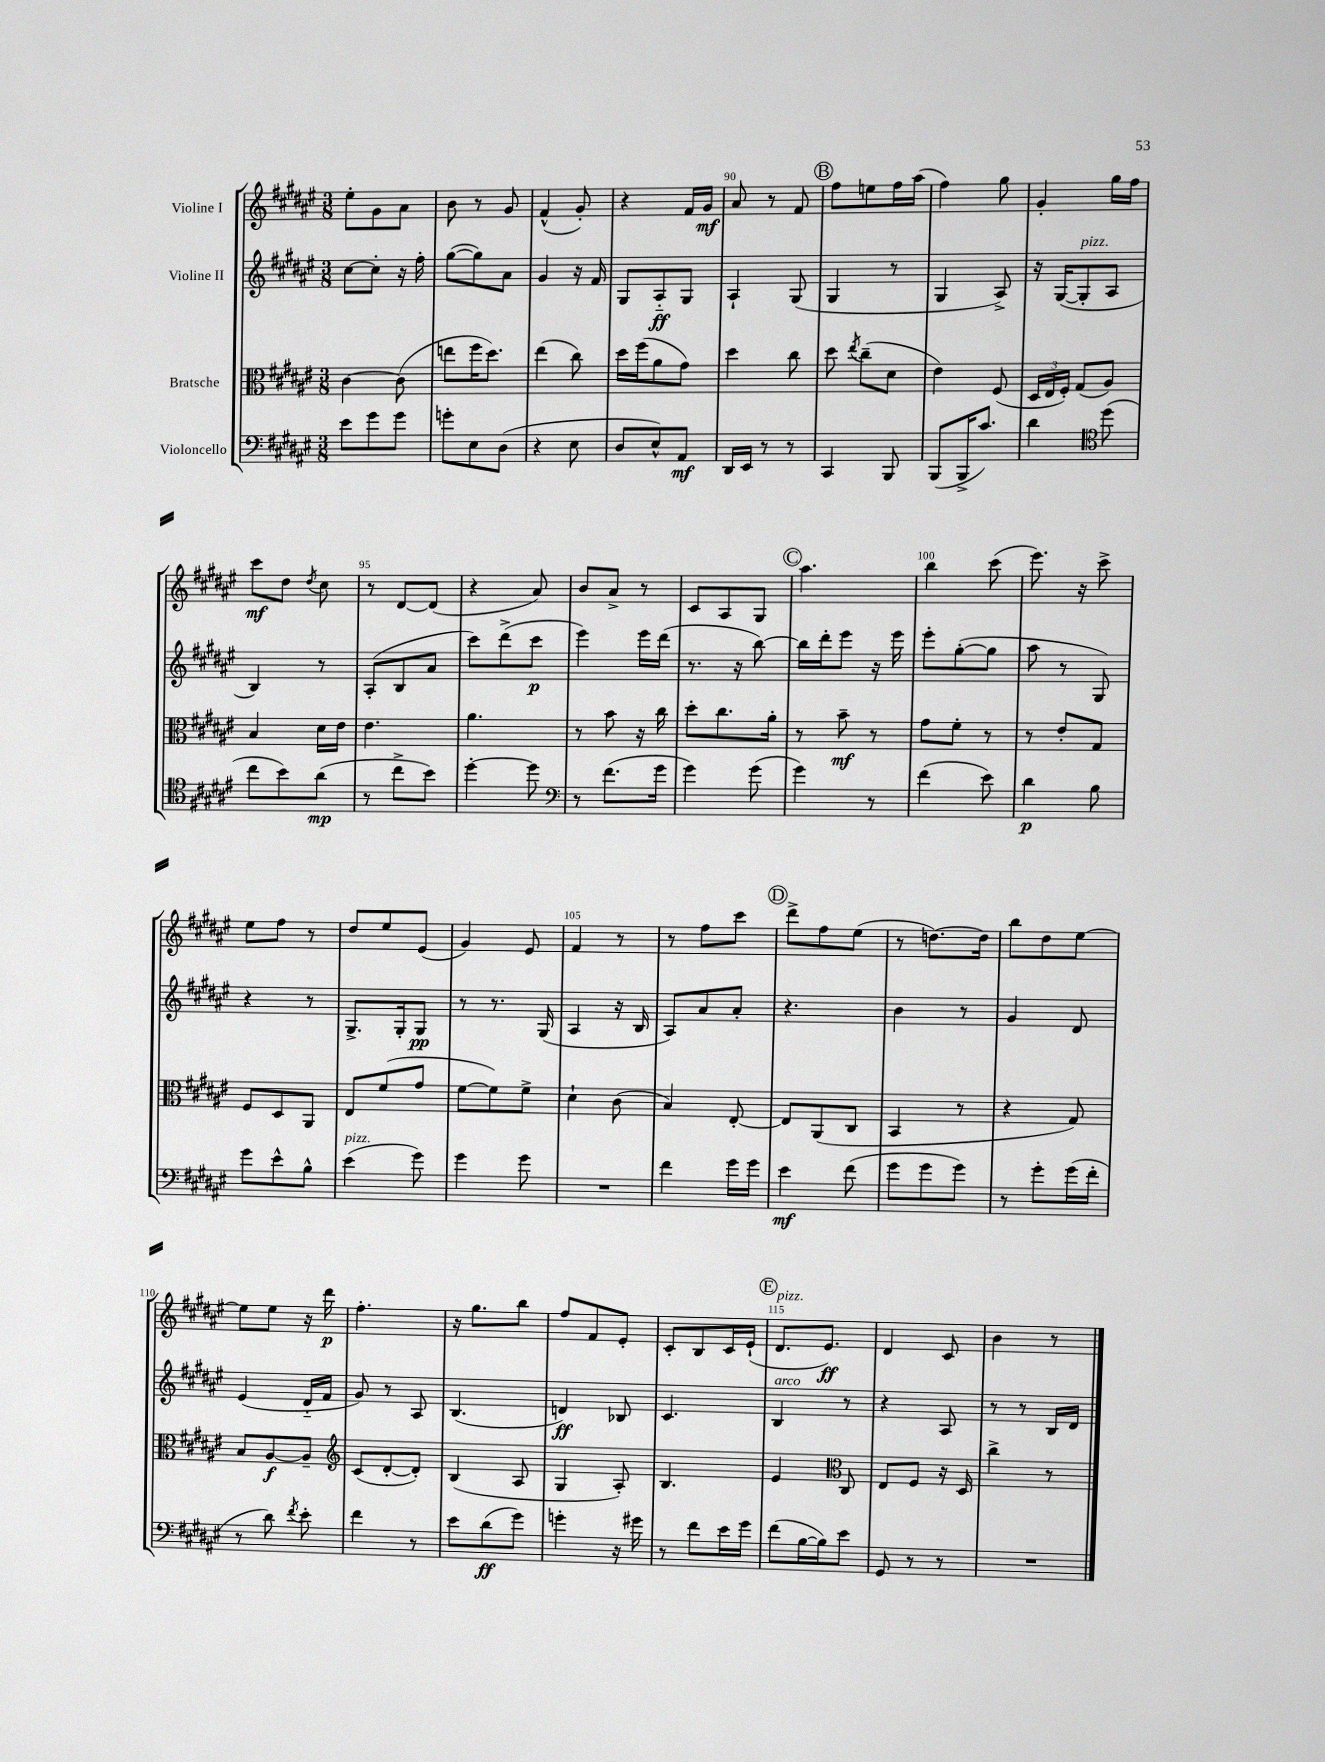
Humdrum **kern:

**kern	**dynam	**kern	**dynam	**kern	**dynam	**kern	**dynam
*part4	*part4	*part3	*part3	*part2	*part2	*part1	*part1
*staff4	*staff4	*staff3	*staff3	*staff2	*staff2	*staff1	*staff1
*I"Violoncello	*	*I"Bratsche	*	*I"Violine II	*	*I"Violine I	*
*clefF4	*	*clefC3	*	*clefG2	*	*clefG2	*
*k[f#c#g#d#a#e#]	*	*k[f#c#g#d#a#e#]	*	*k[f#c#g#d#a#e#]	*	*k[f#c#g#d#a#e#]	*
*M3/8	*	*M3/8	*	*M3/8	*	*M3/8	*
=86	=86	=86	=86	=86	=86	=86	=86
8e#\L	.	[4c#\	.	[8cc#\L	.	8ee#'\L	.
8g#\	.	.	.	8cc#'\J]	.	8g#\	.
8g#\J	.	(8c#\]	.	16r	.	8a#\J	.
.	.	.	.	16ff#'\	.	.	.
=87	=87	=87	=87	=87	=87	=87	=87
8gn'\L	.	8een\L	.	([8gg#\L	.	8b\	.
8E#\	.	16ff#\K	.	8gg#\])	.	8r	.
.	.	8.dd#\J)	.	.	.	.	.
(8D#\J	.	.	.	8a#\J	.	8g#/	.
=88	=88	=88	=88	=88	=88	=88	=88
4r	.	(4ee#\	.	4g#/	.	(4f#^^/	.
8E#\	.	8cc#\)	.	16r	.	8g#'/)	.
.	.	.	.	16f#/	.	.	.
=89	=89	=89	=89	=89	=89	=89	=89
8D#/L	.	16dd#\LL	.	8G#/L	.	4r	.
.	.	(16ff#\J	.	.	.	.	.
8E#^^/)	.	8a#\	.	8A#/	ff	.	.
8AA#/J	mf	8g#\J)	.	8G#/J	.	16f#/LL	.
.	.	.	.	.	.	16g#/JJ	mf
=90	=90	=90	=90	=90	=90	=90	=90
16DD#/LL	.	4dd#\	.	4A#`/	.	8a#/	.
16EE#/JJ	.	.	.	.	.	.	.
8r	.	.	.	.	.	8r	.
8r	.	8cc#\	.	(8G#/	.	8f#/	.
!!LO:REH:place=s1:t=B
=91	=91	=91	=91	=91	=91	=91	=91
4CC#/	.	8dd#\	.	4G#/	.	8ff#\L	.
.	.	8qee#/	.	.	.	.	.
.	.	(8cc#~\L	.	.	.	8een\	.
8BBB/	.	8d#\J	.	8r	.	16ff#\L	.
.	.	.	.	.	.	(16aa#\JJ	.
=92	=92	=92	=92	=92	=92	=92	=92
(8BBB/L	.	4e#\)	.	4G#/	.	4ff#\)	.
16BBB^/K	.	.	.	.	.	.	.
8.c#/J)	.	.	.	.	.	.	.
.	.	(8F#/	.	8A#^/)	.	8gg#\	.
=93	=93	=93	=93	=93	=93	=93	=93
4d#\	.	24D#/LL	.	16r	.	4g#'/	.
.	.	24E#/	.	.	.	.	.
.	.	.	.	([16G#/KL	.	.	.
.	.	24F#'/JJ)	.	.	.	.	.
!	!	!	!	!LO:TX:a:i:t=pizz.	!	!	!
.	.	(8G#/L	.	8G#'/]	.	.	.
*clefC4	*	*	*	*	*	*	*
(8dd#\	.	8A#/J)	.	8A#/J	.	16gg#\LL	.
.	.	.	.	.	.	16ff#\JJ	.
!!LO:LB:g=z
=94	=94	=94	=94	=94	=94	=94	=94
8cc#\L	.	4B/	.	4B/)	.	8ccc#\L	mf
8b\)	.	.	.	.	.	8dd#\J	.
.	.	.	.	.	.	8qdd#/	.
(8a#\J	mp	16d#\LL	.	8r	.	8cc#\	.
.	.	16e#\JJ	.	.	.	.	.
=95	=95	=95	=95	=95	=95	=95	=95
8r	.	4.e#\	.	(8A#'/L	.	8r	.
8cc#^\L	.	.	.	8B/	.	[8d#/L	.
8b\J)	.	.	.	8a#/J	.	(8d#/J]	.
=96	=96	=96	=96	=96	=96	=96	=96
[4dd#'\	.	4.a#\	.	8ccc#\L)	.	4r	.
.	.	.	.	(8ddd#^\	.	.	.
8dd#\]	.	.	.	8ccc#\J	p	8a#/)	.
=97	=97	=97	=97	=97	=97	=97	=97
*clefF4	*	*	*	*	*	*	*
8r	.	8r	.	4eee#\)	.	8b/L	.
(8.f#\L	.	8b\	.	.	.	8a#^/J	.
.	.	16r	.	16eee#\LL	.	8r	.
16g#\Jk	.	16cc#\	.	(16ddd#\JJ	.	.	.
=98	=98	=98	=98	=98	=98	=98	=98
4g#\)	.	8dd#'\L	.	8.r	.	8c#/L	.
.	.	8.cc#\	.	.	.	8A#/	.
.	.	.	.	16r	.	.	.
(8g#\	.	.	.	[8bb\)	.	8G#/J	.
.	.	16a#'\Jk	.	.	.	.	.
!!LO:REH:place=s1:t=C
=99	=99	=99	=99	=99	=99	=99	=99
4g#\)	.	8r	.	16bb\LL]	.	4.aa#\	.
.	.	.	.	16ddd#'\J	.	.	.
.	.	8b~\	mf	8eee#\J	.	.	.
8r	.	8r	.	16r	.	.	.
.	.	.	.	16eee#\	.	.	.
=100	=100	=100	=100	=100	=100	=100	=100
(4f#\	.	8g#\L	.	8eee#'\L	.	4bb\	.
.	.	8f#'\J	.	([8gg#'\	.	.	.
8e#\)	.	8r	.	8gg#\J]	.	(8ccc#\	.
=101	=101	=101	=101	=101	=101	=101	=101
4d#\	p	8r	.	8aa#\	.	8.eee#\)	.
.	.	8e#'/L	.	8r	.	.	.
.	.	.	.	.	.	16r	.
8B\	.	8G#/J	.	8G#/)	.	8ccc#^\	.
!!LO:LB:g=z
=102	=102	=102	=102	=102	=102	=102	=102
8g#\L	.	8F#/L	.	4r	.	8ee#\L	.
8e#^^\	.	8D#/	.	.	.	8ff#\J	.
8B^^\J	.	8AA#/J	.	8r	.	8r	.
=103	=103	=103	=103	=103	=103	=103	=103
!LO:TX:a:i:t=pizz.	!	!	!	!	!	!	!
(4e#\	.	8E#/L	.	8.G#^/L	.	8dd#/L	.
.	.	(8f#/	.	.	.	8ee#/	.
.	.	.	.	16G#'/k	.	.	.
8g#\)	.	8g#/J	.	8G#/J	pp	(8e#/J	.
=104	=104	=104	=104	=104	=104	=104	=104
4g#\	.	[8f#\L	.	8r	.	4g#/)	.
.	.	8f#\])	.	8.r	.	.	.
8g#\	.	8f#^\J	.	.	.	8e#/	.
.	.	.	.	(16G#/	.	.	.
=105	=105	=105	=105	=105	=105	=105	=105
4.r	.	4d#`\	.	4A#/	.	4f#/	.
.	.	(8c#\	.	16r	.	8r	.
.	.	.	.	16B/	.	.	.
=106	=106	=106	=106	=106	=106	=106	=106
4f#\	.	4B/)	.	8A#/L)	.	8r	.
.	.	.	.	8a#/	.	8ff#\L	.
16g#\LL	.	[8E#'/	.	8a#'/J	.	8ccc#\J	.
16g#\JJ	.	.	.	.	.	.	.
!!LO:REH:place=s1:t=D
=107	=107	=107	=107	=107	=107	=107	=107
4e#\	mf	8E#/L]	.	4.r	.	8ddd#^\L	.
.	.	(8AA#/	.	.	.	8ff#\	.
(8f#\	.	8C#/J	.	.	.	(8ee#\J	.
=108	=108	=108	=108	=108	=108	=108	=108
8g#\L	.	4BB/	.	4b\	.	8r	.
8g#\	.	.	.	.	.	[8.ddn\L)	.
8g#\J)	.	8r	.	8r	.	.	.
.	.	.	.	.	.	16dd\Jk]	.
=109	=109	=109	=109	=109	=109	=109	=109
8r	.	4r	.	4g#/	.	8bb\L	.
8g#'\L	.	.	.	.	.	8dd#\	.
(16g#\L	.	8G#/)	.	8d#/	.	[8ee#\J	.
16f#'\JJ	.	.	.	.	.	.	.
!!LO:LB:g=z
=110	=110	=110	=110	=110	=110	=110	=110
8r	.	8B/L	.	(4e#/	.	8ee#\L]	.
8d#\)	.	[8A#/	f	.	.	8ee#\J	.
8qf#/	.	.	.	.	.	.	.
8e#'\	.	8A#~/J]	.	16d#/LL	.	16r	.
.	.	.	.	16f#/JJ	.	16ddd#\	p
=111	=111	=111	=111	=111	=111	=111	=111
*	*	*clefG2	*	*	*	*	*
4f#\	.	(8c#/L	.	8g#/)	.	4.ff#'\	.
.	.	[8d#'/	.	8r	.	.	.
8r	.	8d#'/J])	.	8A#/	.	.	.
=112	=112	=112	=112	=112	=112	=112	=112
8e#\L	.	(4B/	.	(4.B/	.	16r	.
.	.	.	.	.	.	8.gg#\L	.
(8d#\	ff	.	.	.	.	.	.
8g#\J)	.	8A#/	.	.	.	8bb\J	.
=113	=113	=113	=113	=113	=113	=113	=113
4gn'\	.	4G#/	.	4dn/)	ff	8ff#/L	.
.	.	.	.	.	.	8f#/	.
16r	.	8A#'/)	.	8B-X/	.	8e#'/J	.
16g#X\	.	.	.	.	.	.	.
=114	=114	=114	=114	=114	=114	=114	=114
8r	.	4.B/	.	4.c#/	.	8c#'/L	.
8f#\L	.	.	.	.	.	8B/	.
16e#\L	.	.	.	.	.	16c#/L	.
16g#\JJ	.	.	.	.	.	(16e#`/JJ	.
!!LO:REH:place=s1:t=E
=115	=115	=115	=115	=115	=115	=115	=115
!	!	!	!	!	!	!LO:TX:a:i:t=pizz.	!
!	!	!	!	!LO:TX:a:i:t=arco	!	!	!
(8f#\L	.	4e#/	.	4B/	.	8.d#/L	.
[16B\L	.	.	.	.	.	.	.
16B\J])	.	.	.	.	.	8.e#/J)	ff
*	*	*clefC3	*	*	*	*	*
8e#\J	.	8C#/	.	8r	.	.	.
=116	=116	=116	=116	=116	=116	=116	=116
8GG#/	.	8E#/L	.	4r	.	4d#/	.
8r	.	8F#/J	.	.	.	.	.
8r	.	16r	.	8A#/	.	8c#/	.
.	.	16D#/	.	.	.	.	.
=117	=117	=117	=117	=117	=117	=117	=117
4.r	.	4cc#^\	.	8r	.	4b\	.
.	.	.	.	8r	.	.	.
.	.	8r	.	16B/LL	.	8r	.
.	.	.	.	16d#/JJ	.	.	.
==	==	==	==	==	==	==	==
*-	*-	*-	*-	*-	*-	*-	*-
